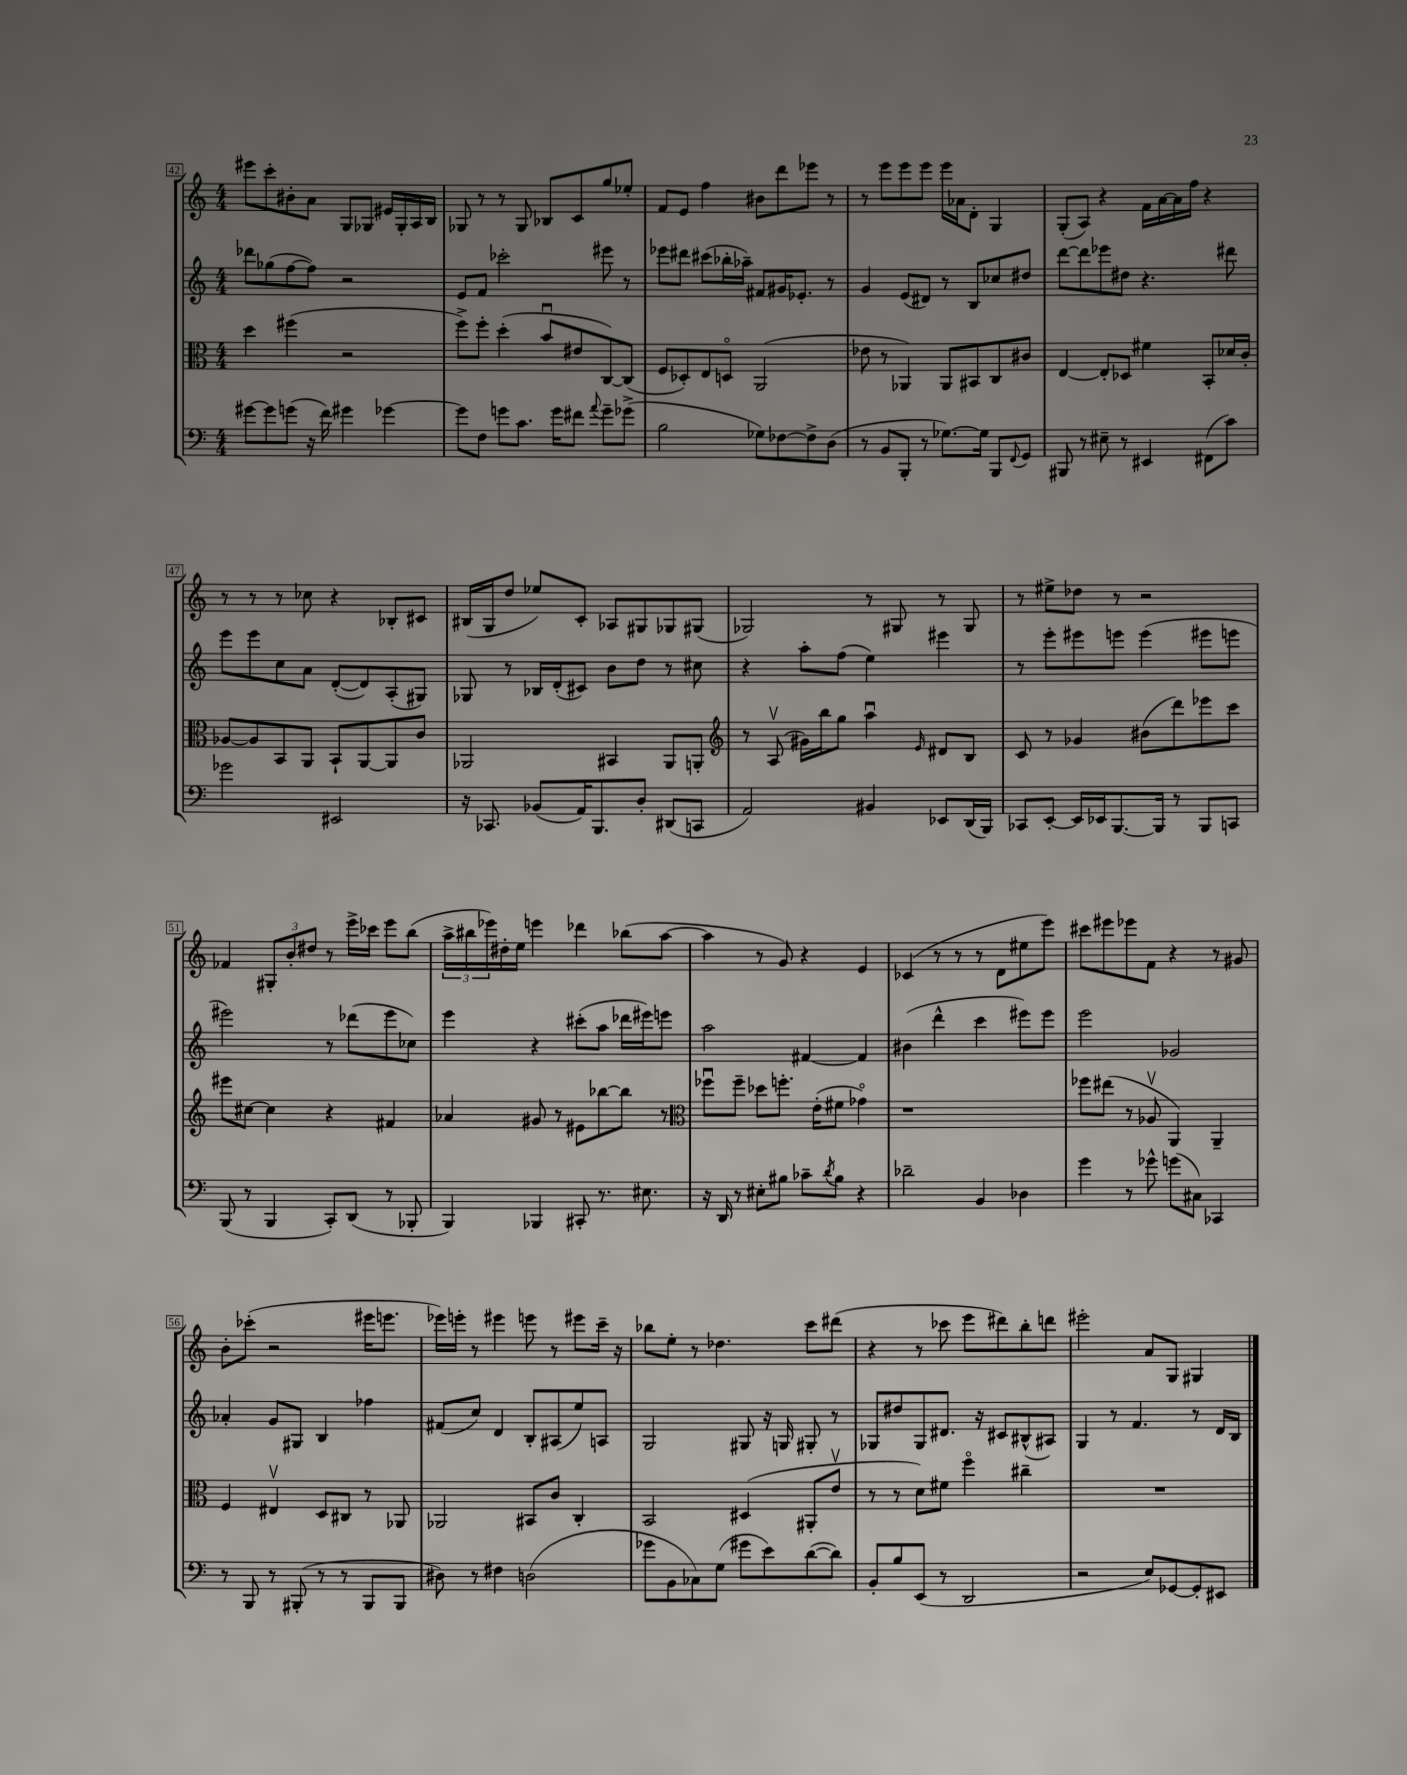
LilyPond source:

<<
\new StaffGroup <<
\new Staff = "s0" {
    \clef treble \key c \major \numericTimeSignature \time 4/4
    eis'''8 c'''8-. bis'8-. a'8 g8 ges8 eis'16 ges16-. a16 b16 |
    ges8 r8 r8 ges8 bes8 c'8 g''8 ees''8-. |
    f'8 e'8 f''4 bis'8 d'''8 ees'''8 r8 |
    r8 e'''8 e'''8 e'''8 e'''16 aes'16 d'8-. g4 |
    g8-.( a8) r4 f'16 a'16~ a'16 f''16 r4 |
    r8 r8 r8 ces''8 r4 bes8-. cis'8 |
    bis16( g16 d''8 ees''8) c'8-. aes8 gis8 ges8 gis8( |
    ges2) r8 gis8 r8 gis8 |
    r8 eis''8-> des''8 r8 r2 |
    fes'4 \tuplet 3/2 { gis8-. b'8-. dis''8 } r8 e'''16-> ces'''16 e'''8 b''8( |
    \tuplet 3/2 { a''16-> bis''16 ees'''16) } dis''16-. e''16 e'''4 des'''4 bes''8( a''8~ |
    a''4 r8 g'8) r4 e'4 |
    ces'4( r8 r8 r8 d'8 eis''8 e'''8) |
    cis'''8 eis'''8 ees'''8 f'8 r4 r8 gis'8 |
    b'8-. ces'''8-.( r2 eis'''16 e'''8. |
    ees'''16) e'''16-. r8 eis'''4 e'''8 r8 eis'''8 c'''16-- r16 |
    bes''8 e''8-. r8 des''4. c'''8 dis'''8( |
    r4 r8 ces'''8 e'''8 dis'''8) b''8-. d'''8 |
    eis'''2-. a'8 g8 gis4 \bar "|." |
}
\new Staff = "s1" {
    \clef treble \key c \major \numericTimeSignature \time 4/4
    des'''8 ges''8( f''8~ f''8) r2 |
    e'8 f'8 ces'''2-. eis'''8 r8 |
    ees'''8 dis'''8 cis'''8( bes''16-. aes''16--) fis'8 gis'16 ees'8.-. r8 |
    g'4 e'8( dis'8) r8 b8 ces''8 dis''8 |
    d'''8~ d'''8 ees'''8 dis''8 r4. dis'''8 |
    e'''8 e'''8 c''8 a'8 d'8~-.( d'8) a8-.( gis8) |
    ges8 r8 bes16 d'16-.( cis'8) b'8 d''8 r8 cis''8 |
    r4 a''8-. f''8( e''4) eis'''4 |
    r8 e'''8-. eis'''8 e'''8 e'''4( eis'''8 e'''8 |
    eis'''2) r8 des'''8( eis'''8 ces''8) |
    e'''4 r4 cis'''8-.( a''8 des'''16 eis'''16) e'''8 |
    a''2 fis'4~ fis'4 |
    bis'4( d'''4-^ c'''4 eis'''8) eis'''8 |
    e'''2 ges'2 |
    aes'4-. g'8 gis8 b4 fes''4 |
    fis'8( c''8) d'4 b8-. ais8( e''8) a8 |
    g2 gis8 r16 g16 gis8-. r8 |
    ges8 dis''8 ges8 dis'8. r16 cis'8 bis8-^( ais8) |
    g4 r8 f'4. r8 d'16 b16 \bar "|." |
}
\new Staff = "s2" {
    \clef alto \key c \major \numericTimeSignature \time 4/4
    d''4 fis''4( r2 |
    f''8->) f''8-. d''4-.( b'8\downbow eis'8 c8~) c8( |
    f8 des8-.) e8 d8\flageolet a,2( |
    ees'8 r8 aes,4) aes,8 bis,8 c8 cis'8 |
    e4~ e8-. des8 fis'4 b,8-. des'16 c'16-. |
    aes8~ aes8 b,8 a,8 b,8-! a,8~ a,8 c'8 |
    aes,2 bis,4 aes,8 a,8-. |
    \clef treble r8 a8\upbow( gis'16) b''16 g''8 a''4\downbow \grace { e'16 } dis'8 b8 |
    c'8 r8 ges'4 bis'8( d'''8) ees'''8 c'''8 |
    eis'''8 cis''8~ cis''4 r4 fis'4 |
    aes'4 gis'8 r8 eis'8 bes''8~ bes''8 r8 |
    \clef alto fes''8\downbow fes''8-- des''8 f''8.-. e'16-.( fis'8 ges'4\flageolet) |
    r1 |
    fes''8 eis''8( r8 aes8\upbow a,4) a,4-- |
    f4 eis4\upbow d8 cis8 r8 aes,8 |
    aes,2 bis,8 c'8 c4-. |
    b,2 dis4( ais,8-. e'8\upbow |
    r8 r8 d'8) fis'8 f''4\flageolet cis''4-- |
    R1 \bar "|." |
}
\new Staff = "s3" {
    \clef bass \key c \major \numericTimeSignature \time 4/4
    gis'8~ gis'8 g'8( r16 f'16) gis'4 ges'4~ |
    ges'8 f8 g'8 c'8. g'16 fis'8 \appoggiatura { a'8 } g'8-- ges'8->( |
    b2 ges8) fes8~ fes8-> d8( |
    r8 b,8 b,,8-. r8 ges8.~) ges16 b,,8 \appoggiatura { f,8 } g,8 |
    bis,,8 r8 eis8-- r8 eis,4 fis,8( c'8) |
    ges'2 eis,2 |
    r16 ces,8. bes,8( a,16) b,,8. d8-. dis,8( c,8 |
    a,2) bis,4 ees,8 d,16( b,,16) |
    ces,8 e,8~-. e,16 ees,16 b,,8.~ b,,16 r8 b,,8 c,8 |
    b,,8( r8 b,,4 c,8-.) d,8( r8 bes,,8-. |
    b,,4) bes,,4 cis,8-. r8. eis8. |
    r16 d,16 r8 eis8-. bis8 ces'8-- \acciaccatura { d'8 } bis8 r4 |
    des'2-- b,4 des4 |
    g'4 r8 ges'8-^ g'8( cis8) ces,4 |
    r8 b,,8 r8 bis,,8-.( r8 r8 bis,,8 bis,,8 |
    dis8) r8 fis4 d2( |
    ges'8 b,8 ces8) g8( gis'8 e'8) d'8~( d'8) |
    b,8-. b8 e,8( r8 d,2 |
    r2 e8) ges,8~ ges,8-. eis,8 \bar "|." |
}
>>
>>
\layout { \context { \Score currentBarNumber = #42 \override BarNumber.stencil = #(make-stencil-boxer 0.1 0.3 ly:text-interface::print) } }
